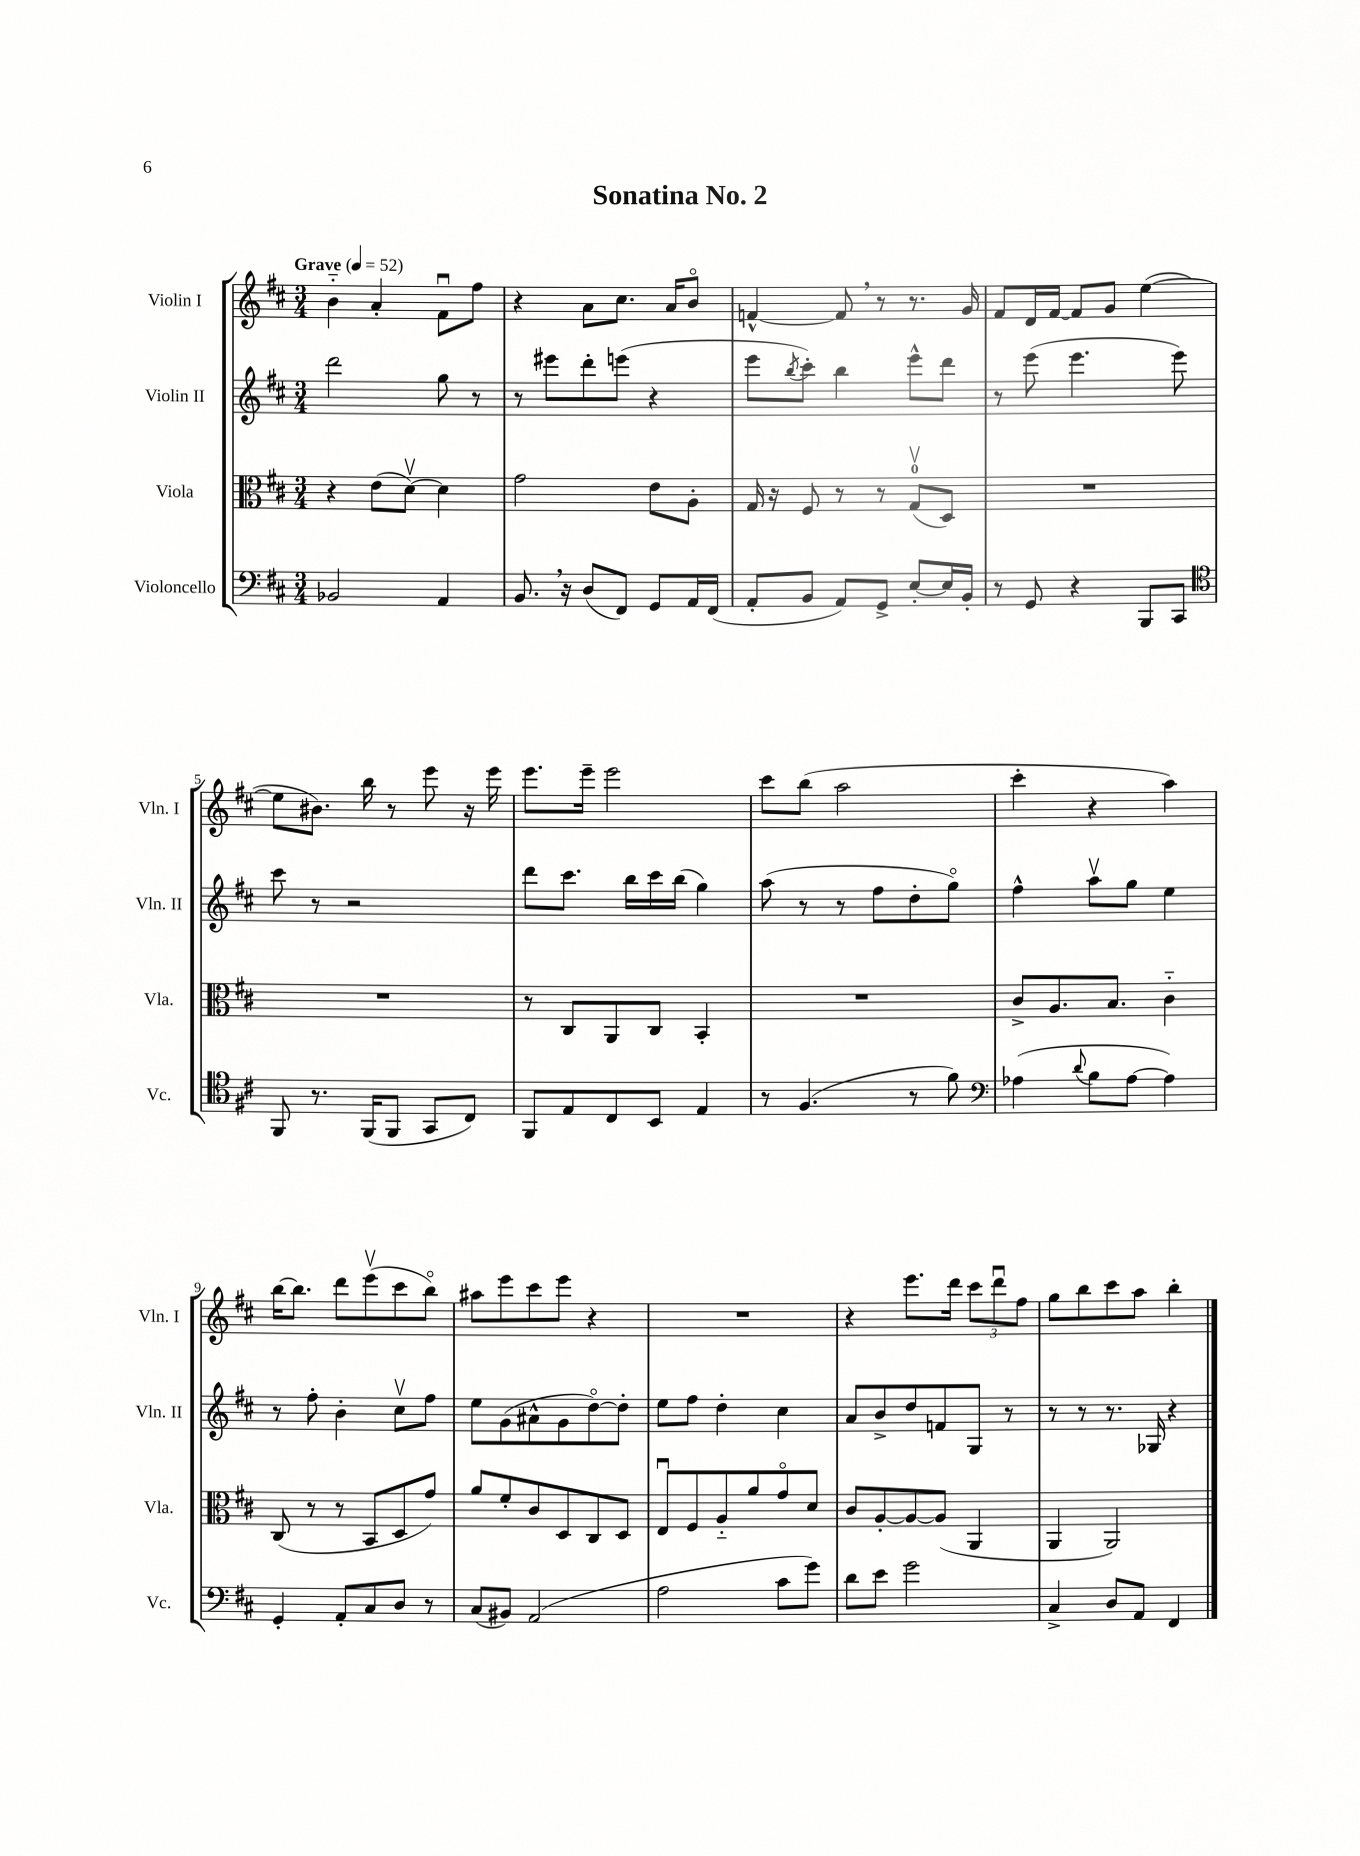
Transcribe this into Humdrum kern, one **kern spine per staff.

**kern	**kern	**kern	**kern
*staff4	*staff3	*staff2	*staff1
*clefF4	*clefC3	*clefG2	*clefG2
*k[f#c#]	*k[f#c#]	*k[f#c#]	*k[f#c#]
*M3/4	*M3/4	*M3/4	*M3/4
*MM52	*MM52	*MM52	*MM52
2BB-/	4r	2ddd\	4b'~\
.	(8e\L	.	4a'/
.	[8dv\J)	.	.
4AA/	4d\]	8gg\	8f#u\L
.	.	8r	8ff#\J
=	=	=	=
8.BB/	2g\	8r	4r
.	.	8eee#\L	.
16r	.	.	.
(8D/L	.	8ddd'\	8a\L
8FF#/J)	.	(8eee\J	8.cc#\J
8GG/L	8e\L	4r	.
.	.	.	16a/LK
16AA/L	8A'\J	.	8bo/J
(16FF#/JJ	.	.	.
=	=	=	=
8AA'/L	16G/	8eee\L	[4f^^/
.	16r	.	.
.	.	8qbb/	.
8BB/J	8F#/	8ccc#'\J)	.
8AA/L)	8r	4bb\	8f/]
8GG^/J	8r	.	8r
[8E'/L	(8Gv/L	8eee^^\L	8.r
16E/]L	8D/J)	8ddd\J	.
16BB'/JJ	.	.	16g/
=	=	=	=
8r	2.r	8r	8f#/L
8GG/	.	(8eee\	16d/L
.	.	.	[16f#/JJ
4r	.	4.eee\	8f#/]L
.	.	.	8g/J
8BBB/L	.	.	([4ee\
8CC#/J	.	8eee\)	.
=	=	=	=
*clefC4	*	*	*
8FF#/	2.r	8ccc#\	8ee\]L
8.r	.	8r	8.b#\J)
.	.	2r	.
(16FF#/LK	.	.	16bb\
8FF#/J	.	.	8r
8GG/L	.	.	8eee\
8C#/J)	.	.	16r
.	.	.	16eee\
=	=	=	=
8FF#/L	8r	8ddd\L	8.eee\L
8E/	8C#/L	8.ccc#\J	.
.	.	.	16eee~\Jk
8C#/	8AA/	.	2eee\
.	.	16bb\LL	.
8BB/J	8C#/J	16ccc#\	.
.	.	(16bb\JJ	.
4E/	4BB'/	4gg\)	.
=	=	=	=
8r	2.r	(8aa\	8ccc#\L
(4.F#/	.	8r	(8bb\J
.	.	8r	2aa\
.	.	8ff#\L	.
8r	.	8dd'\	.
8f#\)	.	8ggo\J)	.
=	=	=	=
*clefF4	*	*	*
(4A-\	8c#^/L	4ff#^^\	4ccc#'\
.	8.A/	.	.
8qqd/	.	.	.
8B\L	.	8aav\L	4r
.	8.B/J	.	.
[8A-\J	.	8gg\J	.
4A-\])	4c#'~\	4ee\	4aa\)
=	=	=	=
4GG'/	(8C#/	8r	[16bb\LK
.	.	.	8.bb\]J
.	8r	8ff#'\	.
8AA'/L	8r	4b'\	8ddd\L
8C#/	8BB/L	.	(8eeev\
8D/J	8D/	8cc#v\L	8ccc#\
8r	8g/J)	8ff#\J	8bbo\J)
=	=	=	=
(8C#/L	8a/L	8ee\L	8aa#\L
8BB#/J)	8f#'/	(8g\	8eee\
(2AA/	8c#/	8a#^^\	8ccc#\
.	8D/	8g\	8eee\J
.	8C#/	[8ddo\)	4r
.	8D/J	8dd'\]J	.
=	=	=	=
2A\	8Eu/L	8ee\L	2.r
.	8F#/	8ff#\J	.
.	8A'~/	4dd'\	.
.	8a/	.	.
8c#\L	8go/	4cc#\	.
8g\J)	8d/J	.	.
=	=	=	=
8d\L	8c#/L	8a/L	4r
8e\J	[8A'/	8b^/	.
2g\	8A/_	8dd/	8.eee\L
.	(8A/]J	8f/	.
.	.	.	16ddd\Jk
.	4AA/	8G/J	12ccc#\L
.	.	.	12dddu\
.	.	8r	.
.	.	.	12ff#\J
=	=	=	=
4C#^/	4AA/	8r	8gg\L
.	.	8r	8bb\
8D/L	2AA/)	8.r	8ccc#\
8AA/J	.	.	8aa\J
.	.	16G-/	.
4FF#/	.	4r	4bb'\
==	==	==	==
*-	*-	*-	*-
